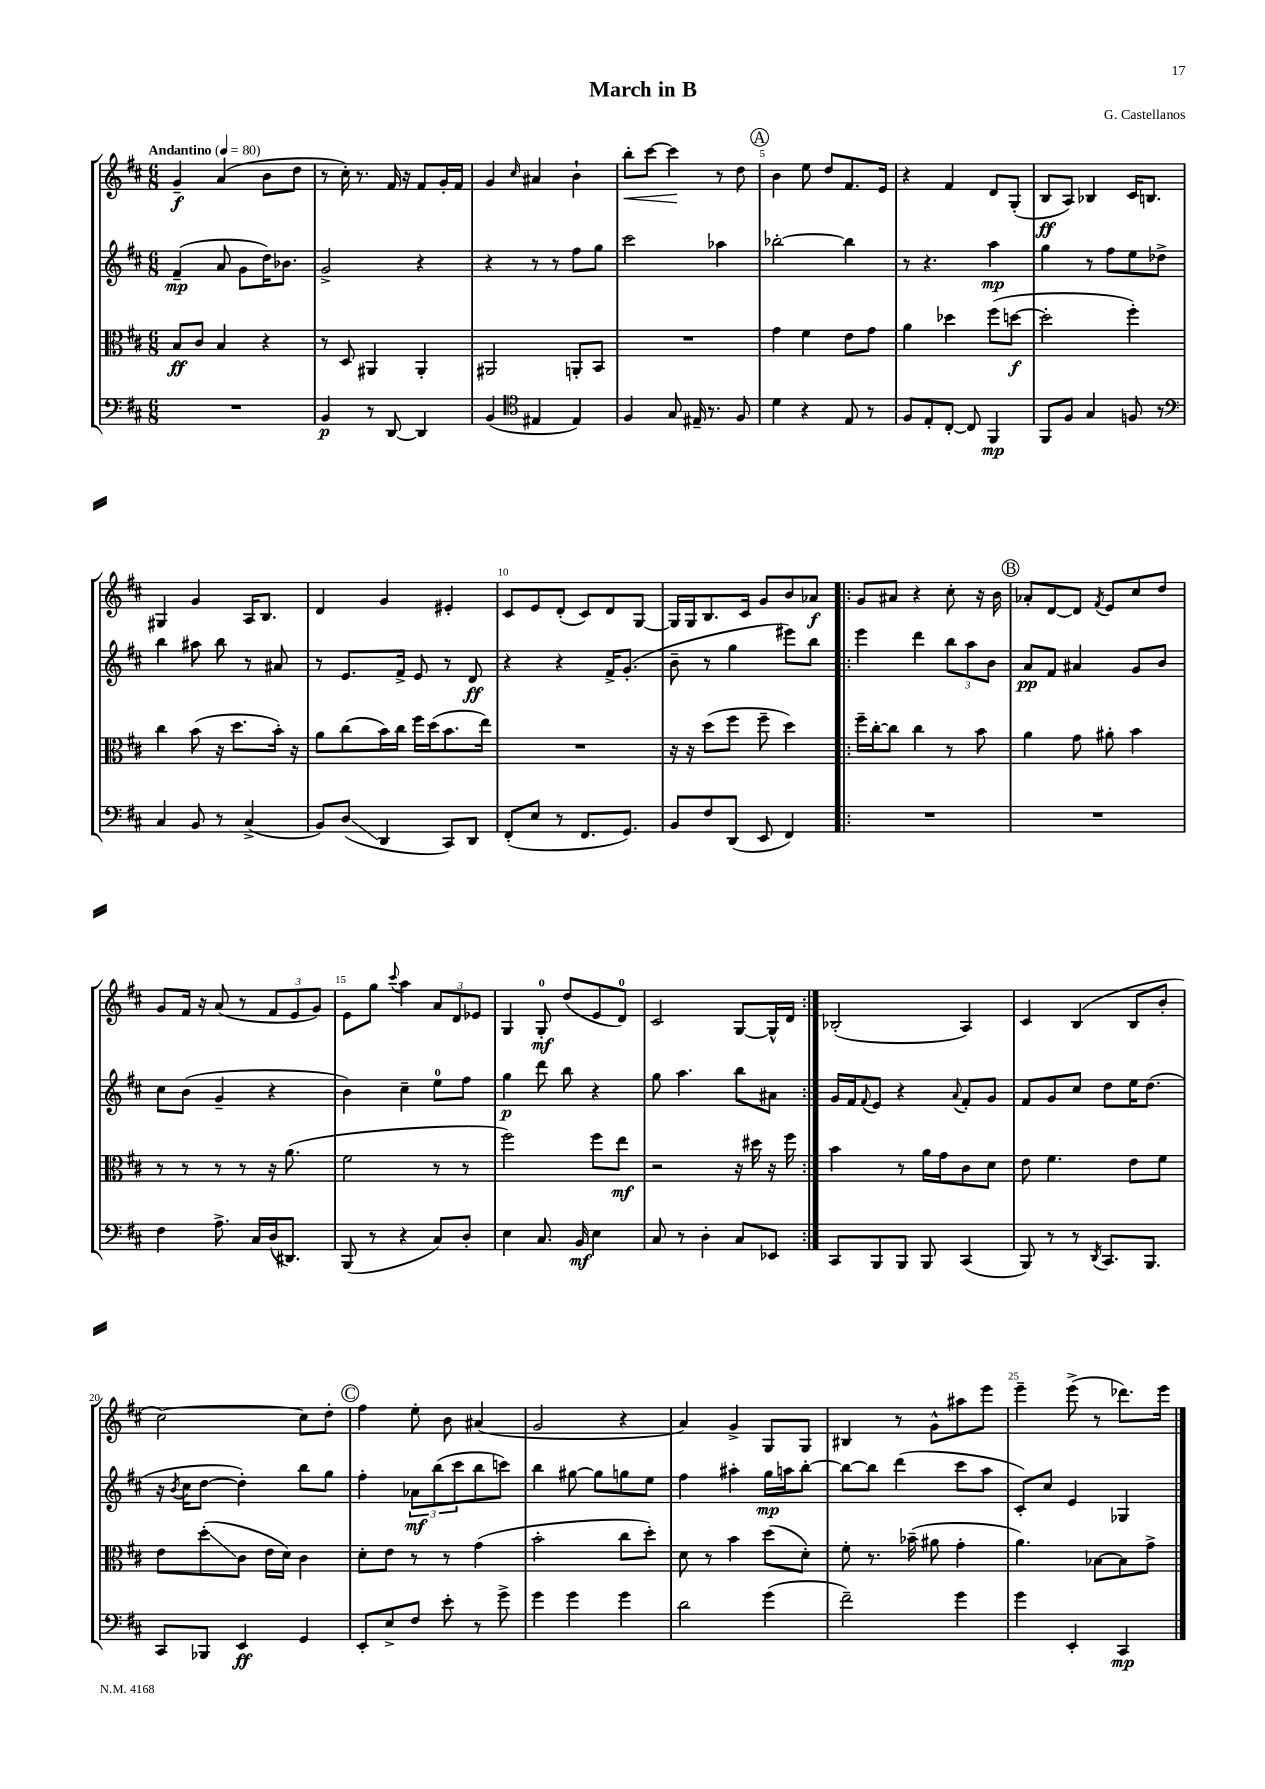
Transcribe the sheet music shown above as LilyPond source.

\header { title = "March in B" composer = "G. Castellanos" }
<<
\new StaffGroup <<
\new Staff = "s0" {
    \clef treble \key d \major \numericTimeSignature \time 6/8 \tempo "Andantino" 4 = 80
    g'4--\f a'4( b'8 d''8 |
    r8 cis''16-.) r8. fis'16 r16 fis'8 g'16-. fis'16 |
    g'4 \grace { cis''16 } ais'4 b'4-! |
    b''8-.\< cis'''8~ cis'''4\! r8 d''8 |
    \mark \markup { \circle "A" } b'4 e''8 d''8 fis'8. e'16 |
    r4 fis'4 d'8 g8-.( |
    b8\ff a8) bes4 cis'16 b8. |
    gis4 g'4 a16 b8. |
    d'4 g'4 eis'4-. |
    cis'8 e'8 d'8-.( cis'8) d'8 g8~ |
    g16 g16 b8. cis'16 g'8 b'8 aes'8\f |
    \repeat volta 2 { g'8 ais'8 r4 cis''8-. r16 b'16 |
    \mark \markup { \circle "B" } aes'8-. d'8~ d'8 \acciaccatura { fis'8 } e'8 cis''8 d''8 |
    g'8 fis'16 r16 a'8( r8 \tuplet 3/2 { fis'8 e'8 g'8) } |
    e'8 g''8 \appoggiatura { cis'''8 } a''4 \tuplet 3/2 { a'8 d'8 ees'8 } |
    g4 g8-0-.\mf d''8( e'8 d'8-0) |
    cis'2 g8~ g16-^ d'16 | }
    bes2-.( a4) |
    cis'4 b4( b8 b'8-. |
    cis''2~) cis''8 d''8-. |
    \mark \markup { \circle "C" } fis''4 e''8-. b'8 ais'4( |
    g'2 r4 |
    a'4) g'4-> g8 g8 |
    bis4 r8 g'8-^ ais''8 e'''8 |
    e'''4-- e'''8->( r8 des'''8.) e'''16 \bar "|." |
}
\new Staff = "s1" {
    \clef treble \key d \major \numericTimeSignature \time 6/8
    fis'4--\mp( a'8 g'8 d''16) bes'8. |
    g'2-> r4 |
    r4 r8 r8 fis''8 g''8 |
    cis'''2 aes''4 |
    \mark \markup { \circle "A" } bes''2~-. bes''4 |
    r8 r4. a''4\mp |
    g''4 r8 fis''8 e''8 des''8-> |
    b''4 ais''8 b''8 r8 ais'8 |
    r8 e'8. fis'16-> e'8 r8 d'8\ff |
    r4 r4 fis'16-> g'8.-.( |
    b'8-- r8 g''4 eis'''8) b''8 |
    \repeat volta 2 { e'''4 d'''4 \tuplet 3/2 { b''8 a''8 b'8 } |
    \mark \markup { \circle "B" } a'8\pp fis'8 ais'4 g'8 b'8 |
    cis''8 b'8( g'4-- r4 |
    b'4) cis''4-- e''8-0 fis''8 |
    g''4\p d'''8 b''8 r4 |
    g''8 a''4. b''8 ais'8 | }
    g'16 fis'16 \appoggiatura { fis'8 } e'8 r4 \appoggiatura { a'8 } fis'8-. g'8 |
    fis'8 g'8 cis''8 d''8 e''16 d''8.( |
    r16 \acciaccatura { b'8 } cis''16 d''8~ d''4-.) b''8 g''8 |
    \mark \markup { \circle "C" } fis''4-. \tuplet 3/2 { aes'8\mf b''8( cis'''8 } b''8 c'''8) |
    b''4 gis''8~ gis''8 g''8 e''8 |
    fis''4 ais''4-. g''16\mp a''16 b''8~-. |
    b''8~ b''8 d'''4( cis'''8 a''8 |
    cis'8-.) cis''8 e'4 ges4 \bar "|." |
}
\new Staff = "s2" {
    \clef alto \key d \major \numericTimeSignature \time 6/8
    b8\ff cis'8 b4 r4 |
    r8 d8 ais,4 ais,4-. |
    ais,2 a,8-. b,8 |
    R2. |
    \mark \markup { \circle "A" } g'4 fis'4 e'8 g'8 |
    a'4 des''4 fis''8( d''8~\f |
    d''2-. fis''4-.) |
    cis''4 b'8( r16 d''8. b'16-.) r16 |
    a'8 cis''8( b'16) cis''16 fis''16 d''16( b'8. e''16) |
    R2. |
    r16 r16 d''8( fis''8 fis''8-- d''4) |
    \repeat volta 2 { fis''16-- cis''16~-. cis''8 cis''4 r8 b'8 |
    \mark \markup { \circle "B" } a'4 g'8 ais'8-. b'4 |
    r8 r8 r8 r8 r16 a'8.( |
    fis'2 r8 r8 |
    fis''2) fis''8 e''8\mf |
    r2 r16 dis''16 r16 fis''16 | }
    b'4 r8 a'16 g'16 cis'8 d'8 |
    e'8 fis'4. e'8 fis'8 |
    e'8 d''8-.\glissando( cis'8 e'16 d'16) cis'4 |
    \mark \markup { \circle "C" } d'8-. e'8 r8 r8 g'4( |
    b'2-. cis''8 d''8-.) |
    d'8 r8 b'4 d''8( d'8-.) |
    fis'8-. r8. bes'16--( ais'8 g'4-. |
    a'4.) bes8~ bes8 g'8-> \bar "|." |
}
\new Staff = "s3" {
    \clef bass \key d \major \numericTimeSignature \time 6/8
    R2. |
    b,4\p r8 d,8~ d,4 |
    b,4( \clef tenor eis4 eis4) |
    fis4 g8 eis16-- r8. fis8 |
    \mark \markup { \circle "A" } d'4 r4 e8 r8 |
    fis8 e8-. cis8~-. cis8 fis,4\mp |
    fis,8 fis8 g4 f8 r8 |
    \clef bass cis4 b,8 r8 cis4->( |
    b,8) d8\glissando( d,4 cis,8) d,8 |
    fis,8-.( e8 r8 fis,8. g,8.) |
    b,8 fis8 d,8( e,8 fis,4) |
    \repeat volta 2 { R2. |
    \mark \markup { \circle "B" } R2. |
    fis4 a8.-> cis16 d16( dis,8.) |
    b,,8( r8 r4 cis8) d8-. |
    e4 cis8. b,16\mf e4 |
    cis8 r8 d4-. cis8 ees,8 | }
    cis,8 b,,8 b,,8 b,,8 cis,4( |
    b,,8) r8 r8 \acciaccatura { d,8 } cis,8. b,,8. |
    cis,8 bes,,8 e,4\ff g,4 |
    \mark \markup { \circle "C" } e,8-. e8-> fis8 e'8-. r8 g'8-> |
    g'4 g'4 g'4 |
    d'2 g'4( |
    fis'2--) g'4 |
    g'4 e,4-. cis,4\mp \bar "|." |
}
>>
>>
\layout { \context { \Score \override BarNumber.break-visibility = ##(#f #t #t) barNumberVisibility = #(every-nth-bar-number-visible 5) } }
